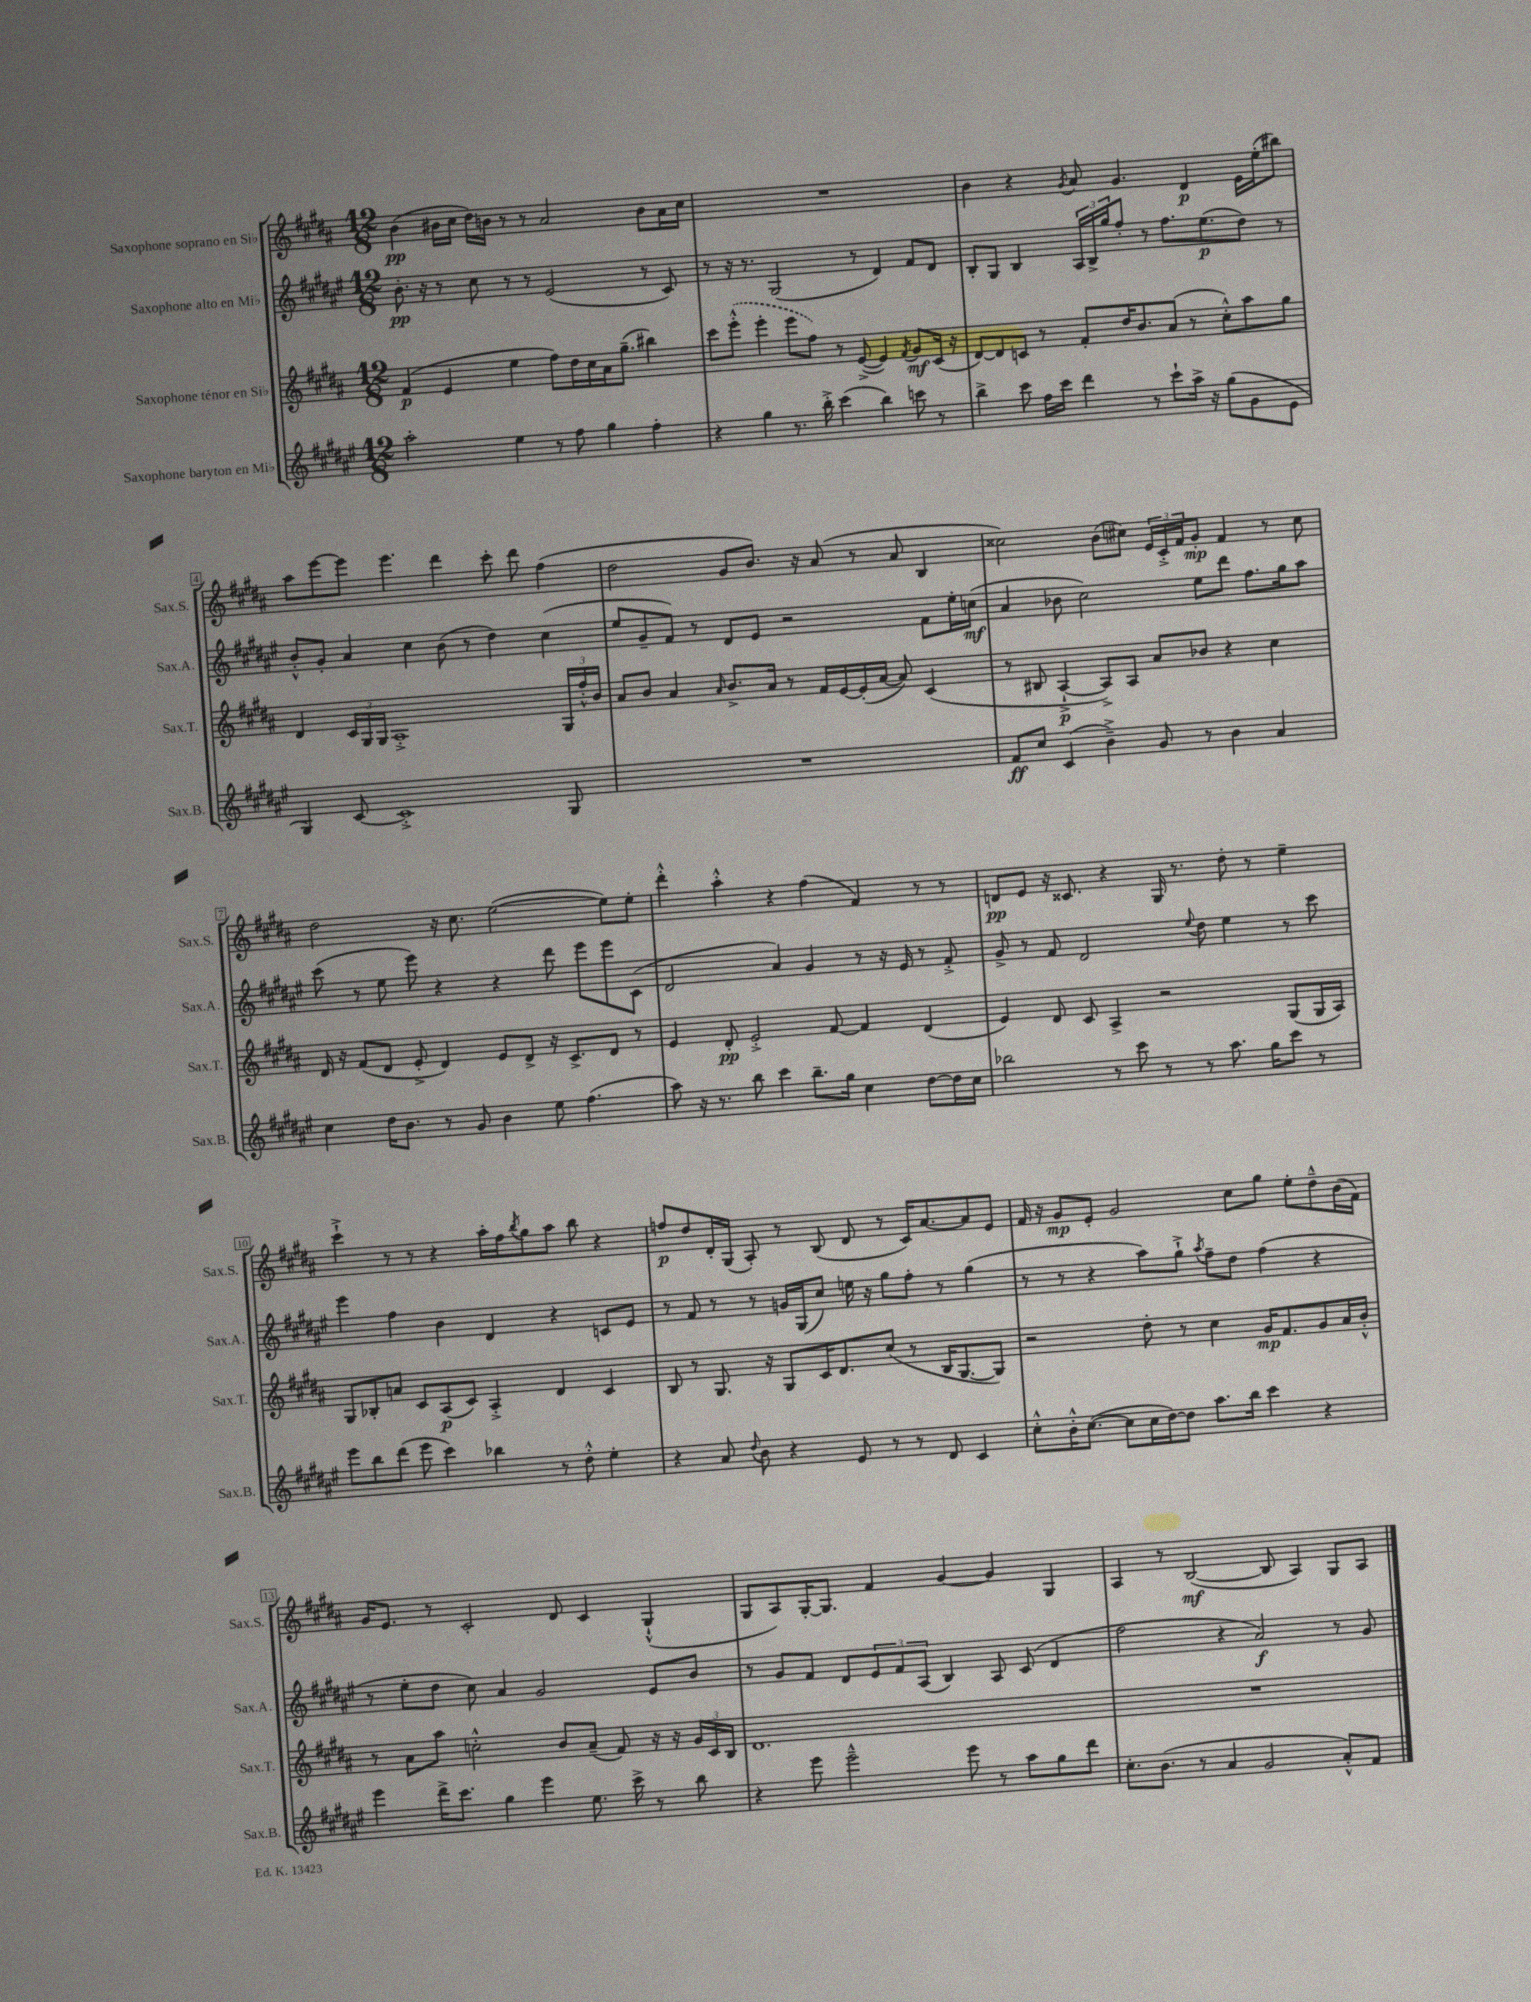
<<
\new StaffGroup <<
\new Staff = "s0" \with { instrumentName = "Saxophone soprano en Sib" shortInstrumentName = "Sax.S." } {
    \clef treble \key b \major \numericTimeSignature \time 12/8
    b'4\pp( bis'16 cis''16 dis''16) b'16 r8 r8 ais'2 b'8 ais'16 cis''16 |
    R1. |
    b'4 r4 \acciaccatura { gis'8 } ais'8 gis'4. dis'4\p e'16 e''16-.( bis''8) |
    ais''8 e'''8~ e'''8 e'''4. dis'''4 cis'''8-. dis'''8 fis''4( |
    dis''2 gis'8 b'8.) r16 ais'8( r8 ais'8 b4 |
    cisis''2) b'8( cis''8) \tuplet 3/2 { e'16 cis'16-.-> fis'16 } gis'8-.\mp fis'4 r8 cis''8 |
    dis''2 r16 cis''8. e''2~( e''8) e''8-. |
    dis'''4-.-^ ais''4-.-^ r4 fis''4( fis'4) r8 r8 |
    d'8\pp e'8 r16 cisis'8. r4 gis16 r8. dis''8-. r8 e''4-- |
    cis'''4-!-> r8 r8 r4 ais''16-. fis''16 \acciaccatura { b''8 } gis''8 ais''8 b''8 r4 |
    f''8\p dis''8 dis'16-. gis16( ais8-.) r8 b8( dis'8 r8 cis'16) ais'8.~ ais'8 e'8 |
    fis'16 r16 gis'8\mp e'8-. gis'2 cis''8 gis''8 e''8-. dis''8---^ b'16( fis'16) |
    gis'16 e'8. r8 cis'2-. dis'8 cis'4 gis4-!-^( |
    gis8 ais8) gis16~-. gis8. fis'4 gis'4~ gis'4 gis4 |
    ais4 r8 b2~\mf( b8 ais4) gis8 ais8 \bar "|." |
}
\new Staff = "s1" \with { instrumentName = "Saxophone alto en Mib" shortInstrumentName = "Sax.A." } {
    \clef treble \key fis \major \numericTimeSignature \time 12/8
    b'8.-.\pp r16 r8 cis''8 r8 r8 eis'2( r8 cis'8) |
    r8 r16 r8. gis2( r8 dis'4) fis'8 dis'8 |
    b8-. gis8 b4 \tuplet 3/2 { ais16 b16-> gis''16 } fis''8-. r8 fis''8. eis''8.\p( dis''8) r8 |
    b'8-.-^ gis'8-. ais'4 cis''4 b'8( r8 dis''4) cis''4( |
    eis''8 gis'8-- fis'8) r8 dis'8 eis'8 r2 fis'8 eis''16-. c''16\mf( |
    ais'4 bes'8 cis''2) eis''8 dis'''8 fis''8. gis''16 ais''8 |
    cis'''8( r8 eis''8 eis'''8) r4 r4 dis'''8 eis'''8 eis'''8 cis'8( |
    dis'2 ais'4) gis'4 r8 r16 eis'16 r8 fis'8-.-> |
    gis'8-> r8 fis'8 dis'2 \appoggiatura { eis''8 } dis''8 eis''4 r8 cis'''8 |
    eis'''4 fis''4 b'4 dis'4 r4 c'8 eis'8 |
    r8 fis'8 r8 r8 g'16 gis16( cis''8) e''16 r16 gis''8 fis''8-. r8 gis''4( |
    r8 r8 r4 ais''8) gis''8-!-> \acciaccatura { ais''8 } fis''8-- dis''8 fis''4( r4 |
    r8 eis''8-. dis''8 cis''8) ais'4 gis'2 eis'8 b'8 |
    r8 gis'8 fis'8 dis'8 \tuplet 3/2 { eis'8 fis'8 ais8( } b4) ais8 cis'8( dis'4 |
    fis''2 r4 ais'2\f) r8 gis'8 \bar "|." |
}
\new Staff = "s2" \with { instrumentName = "Saxophone ténor en Sib" shortInstrumentName = "Sax.T." } {
    \clef treble \key b \major \numericTimeSignature \time 12/8
    fis'4\p( e'4 e''4 fis''8) dis''16 cis''16 ais'16 gis''8.--( bis''4) |
    cis'''8 \once \slurDashed e'''8-.-^( e'''4-. e'''8 fis''8) r8 e'8~->( e'4) \acciaccatura { fis'8 } gis'8\mf cis'16( r16 |
    dis'8~) dis'8 c'8 r8 fis'8-. dis''16 b'8. ais'8( r8 cis''8-.-^) ais''8 gis''8 |
    dis'4 \tuplet 3/2 { cis'16 gis16 gis16 } ais1-.-> \tuplet 3/2 { gis16 fis''16-.-^ b'16 } |
    ais'8 b'8 ais'4 \grace { ais'16 } b'8.-> ais'16 r8 fis'16 e'16~ e'16-.( ais'16~ ais'8) cis'4( |
    r8 bis8 ais4~-!->\p ais8->) ais8 ais'8 bes'8 r4 cis''4 |
    dis'16 r16 fis'8( dis'8 e'8-.-> dis'4) e'8 dis'8-> r16 cis'8.-> dis'8 r8 |
    e'4 dis'8-.\pp e'2-.-> fis'8~ fis'4 dis'4( |
    e'4) dis'8 cis'8 ais4-> r2 gis8( gis16 ais16) |
    gis8 bes8-. a'8 cis'8 ais8\p( cis'8) ais4-.-> dis'4 cis'4 |
    b8 r8 gis8. r16 gis8 cis'16 dis'8. cis''8( r8 b16 gis8.~ gis8) |
    r2 dis''8-. r8 cis''4 gis'16\mp fis'8. gis'8 ais'16 b'16-.-^ |
    r8 ais'8 ais''8 c''2-.-^ b'8 ais'8--( fis'8) r16 r16 \tuplet 3/2 { gis'16 cis'16 b16 } |
    dis'1. |
    R1. \bar "|." |
}
\new Staff = "s3" \with { instrumentName = "Saxophone baryton en Mib" shortInstrumentName = "Sax.B." } {
    \clef treble \key fis \major \numericTimeSignature \time 12/8
    ais''2-. eis''4 r8 fis''8 gis''4 fis''4-. |
    r4 gis''4 r8. b''16-.-> cis'''4( b''4) c'''8 r8 |
    b''4-> cis'''8 fis''16 cis'''16 dis'''4 r8 cis'''8-! ais''16-> r16 gis''8( gis'8 eis'8 |
    gis4) cis'8~ cis'1-.-> gis8 |
    R1. |
    fis'8\ff cis''8 cis'4( b'4--->) gis'8 r8 b'4 ais'4 |
    cis''4 dis''16 b'8. r8 gis'8 b'4 eis''8 fis''4.( |
    ais''8) r16 r8. b''8 cis'''4 b''8.-- gis''16 cis''4 dis''8~ dis''16 cis''16 |
    bes''2 r8 cis'''8 r8 r8 ais''8. gis''16 cis'''8 r8 |
    eis'''8 b''8 dis'''8( eis'''8 cis'''4) bes''4 r8 dis''8-.-^ eis''4-. |
    r4 ais'8 \appoggiatura { dis''8 } b'8 r4 eis'8 r8 r8 dis'8 cis'4 |
    cis''8-.-^ b'16-.-^ cis''8.~( cis''8 cis''16 dis''16~) dis''8 ais''8. b''16 cis'''4 r4 |
    eis'''4 dis'''16-> cis'''8. gis''4 eis'''4 eis''8. cis'''16-> r8 b''8 |
    r4 eis'''8 eis'''2---^ eis'''8 r8 ais''8 gis''8 dis'''8 |
    cis''8.-. b'8.( r8 ais'4 gis'2 ais'8-.-^) fis'8 \bar "|." |
}
>>
>>
\layout { \context { \Score \override BarNumber.stencil = #(make-stencil-boxer 0.1 0.3 ly:text-interface::print) } }
